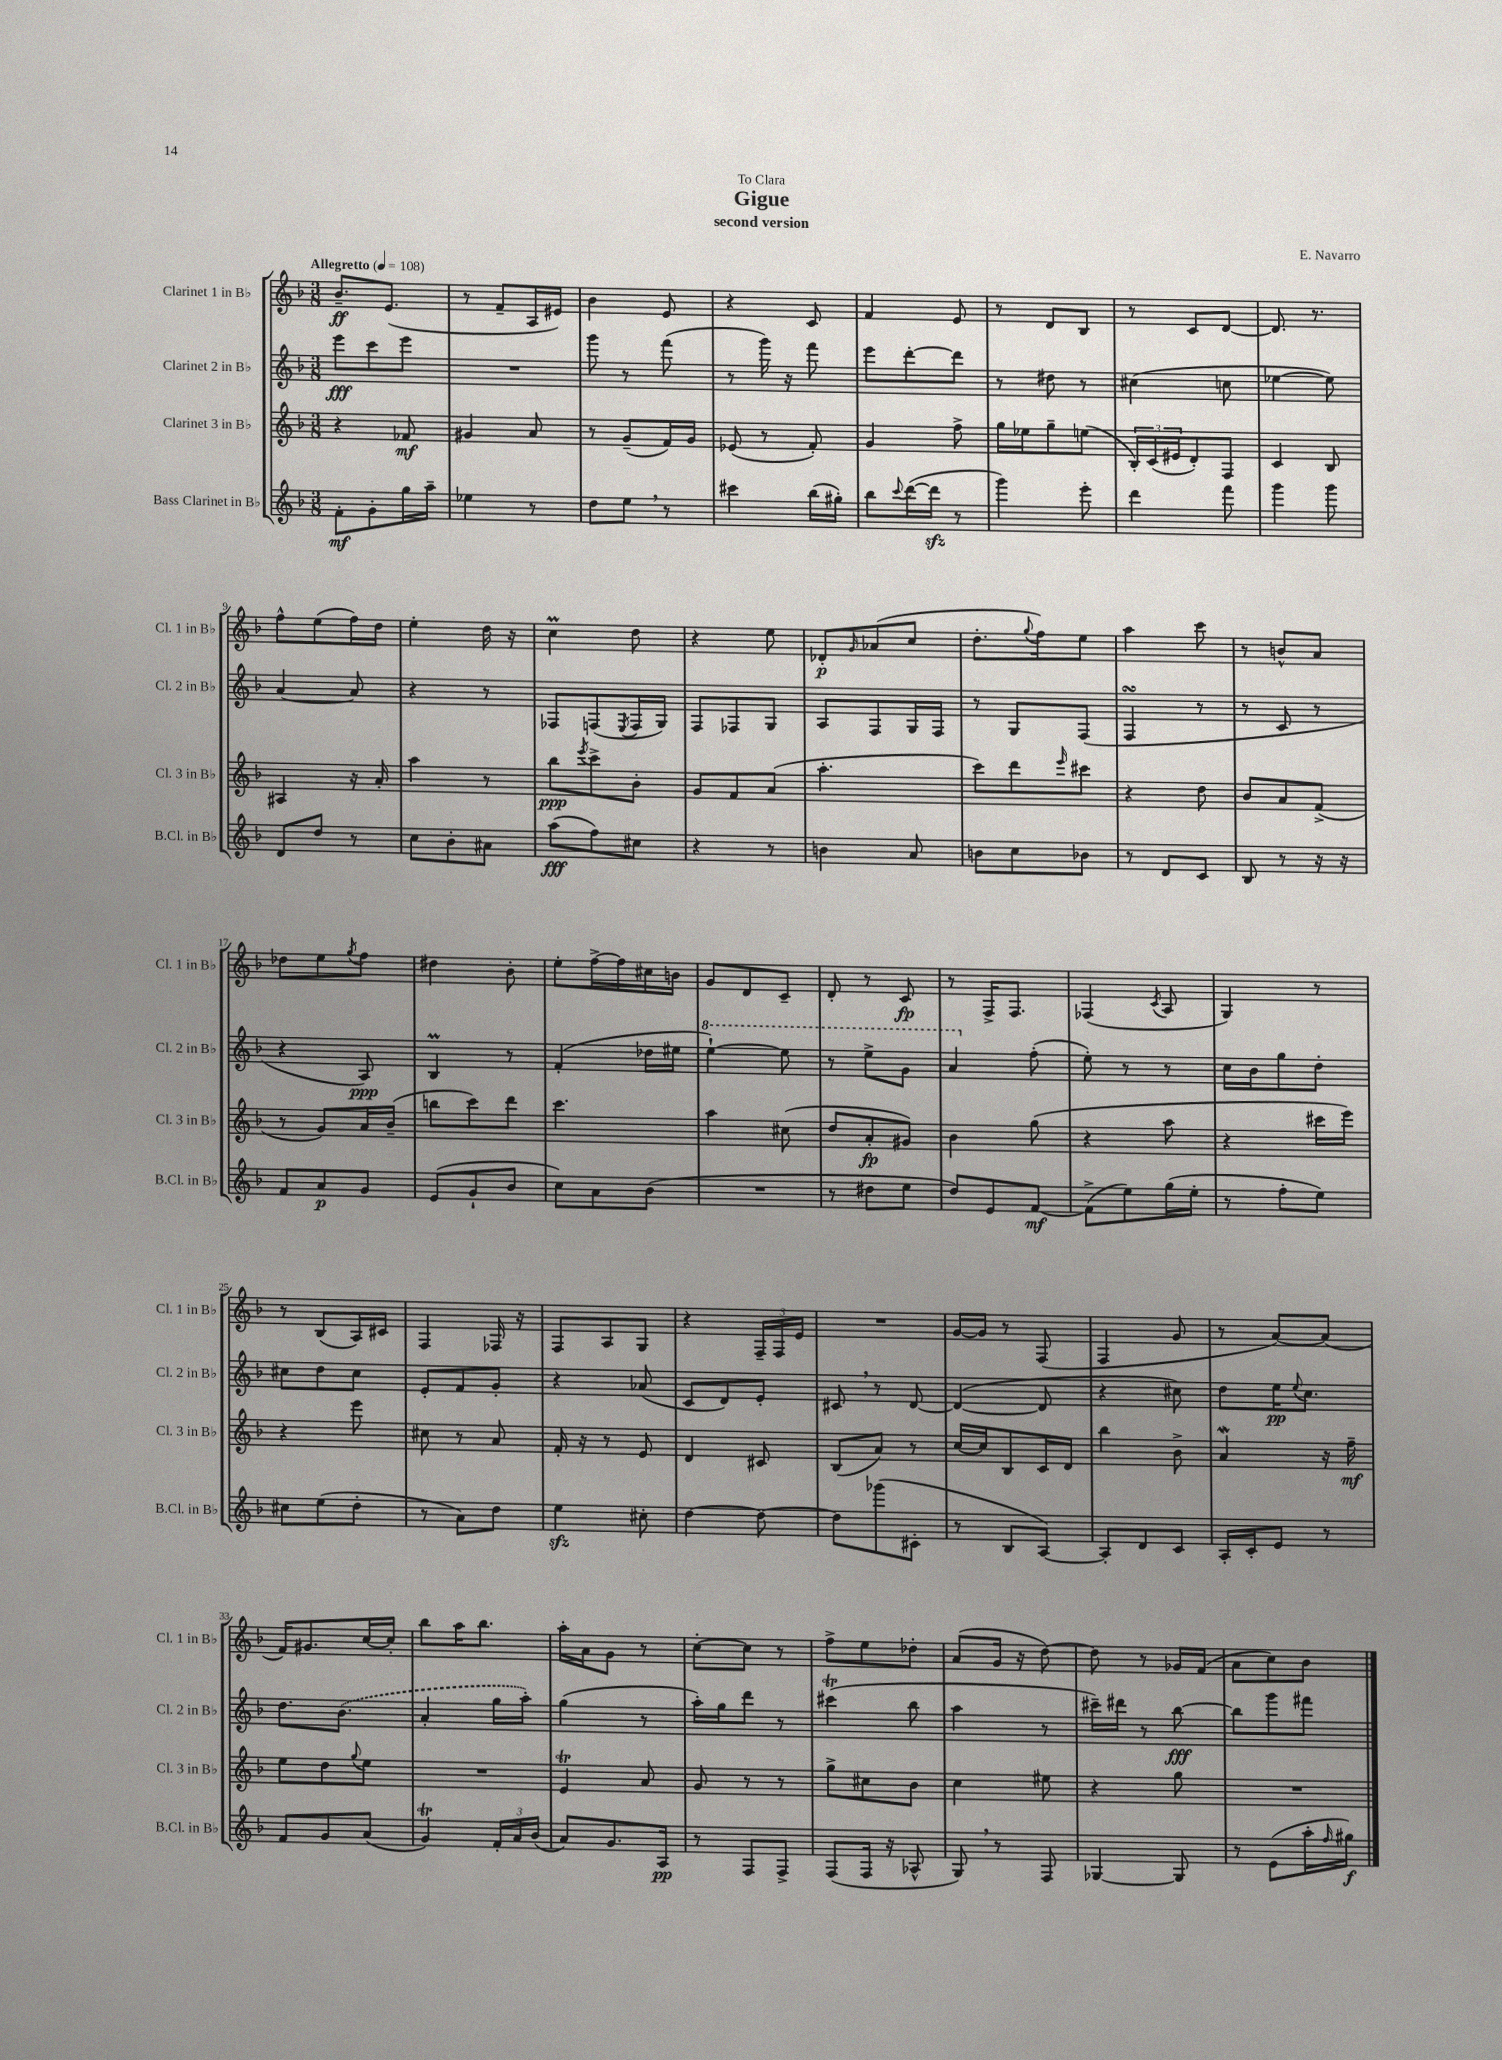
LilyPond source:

\header { title = "Gigue" composer = "E. Navarro" subtitle = "second version" dedication = "To Clara" }
<<
\new StaffGroup <<
\new Staff = "s0" \with { instrumentName = "Clarinet 1 in Bb" shortInstrumentName = "Cl. 1 in Bb" } {
    \clef treble \key f \major \numericTimeSignature \time 3/8 \tempo "Allegretto" 4 = 108
    bes'8.--\ff e'8.( |
    r8 f'8-- a16 eis'16) |
    bes'4 e'8 |
    r4 c'8 |
    f'4 e'8 |
    r8 d'8 bes8 |
    r8 c'8 d'8~ |
    d'8. r8. |
    f''8-^ e''8( f''16) d''16 |
    e''4-. d''16 r16 |
    c''4\prall d''8 |
    r4 e''8 |
    des'8-.\p \grace { g'16 } aes'8( c''8 |
    d''8.-. \appoggiatura { g''8 } f''16) e''8 |
    a''4 c'''8 |
    r8 b'8-^ a'8 |
    des''8 e''8 \acciaccatura { g''8 } f''8 |
    dis''4 bes'8-. |
    e''8-. f''16~-> f''16 cis''16 b'16 |
    g'8 d'8 c'8-- |
    d'8-. r8 c'8\fp |
    r8 f16-> f8. |
    fes4( \acciaccatura { c'8 } a8 |
    g4) r8 |
    r8 bes8( a16) cis'16 |
    f4 fes16 r16 |
    f8 a8 g8 |
    r4 \tuplet 3/2 { f16-- f16 e'16 } |
    R4. |
    g'16~ g'16 r8 f8( |
    f4 g'8 |
    r8 a'8~) a'8( |
    f'16) gis'8. c''16~ c''16-. |
    bes''8 a''16 bes''8. |
    a''16-. a'16 g'8 r8 |
    c''8~-. c''8 r8 |
    f''8-> e''8 des''8-. |
    a'8( g'16 r16 d''8~) |
    d''8 r8 ges'16 f'16( |
    a'8 c''8) bes'8 \bar "|." |
}
\new Staff = "s1" \with { instrumentName = "Clarinet 2 in Bb" shortInstrumentName = "Cl. 2 in Bb" } {
    \clef treble \key f \major \numericTimeSignature \time 3/8
    e'''8\fff c'''8 e'''8 |
    R4. |
    g'''8 r8 f'''8( |
    r8 g'''16) r16 f'''8 |
    e'''8 d'''8~-. d'''8 |
    r8 dis''8 r8 |
    cis''4( c''8 |
    ees''4~ ees''8) |
    a'4~ a'8 |
    r4 r8 |
    fes8 f8( \acciaccatura { e8 } f16 g16) |
    f8 fes8 g8 |
    a8 f8 g16 f16 |
    r8 g8 f8( |
    f4\turn r8 |
    r8 c'8 r8 |
    r4 a8\ppp) |
    bes4\prall r8 |
    f'4-.( des''16 eis''16 |
    \ottava #1 e'''4~-!) e'''8 |
    r8 e'''8-> g''8 |
    a''4 \ottava #0 f''8-.( |
    e''8-.) r8 r8 |
    c''16 bes'16 g''8 d''8-. |
    cis''8 d''8 cis''8 |
    e'8-. f'8 g'8-. |
    r4 aes'8( |
    c'8 d'8) e'8-. |
    cis'8 \breathe r8 d'8~ |
    d'4~( d'8 |
    r4 cis''8) |
    d''8 e''16\pp \appoggiatura { e''8 } c''8. |
    d''8. \once \slurDashed bes'8.( |
    a'4-. g''16 a''16-.) |
    g''4( r8 |
    a''16-.) g''16 d'''8 r8 |
    cis'''4\trill( bes''8 |
    a''4 r8 |
    cis'''16--) dis'''16 r8 bes''8~\fff |
    bes''8 g'''8 fis'''8 \bar "|." |
}
\new Staff = "s2" \with { instrumentName = "Clarinet 3 in Bb" shortInstrumentName = "Cl. 3 in Bb" } {
    \clef treble \key f \major \numericTimeSignature \time 3/8
    r4 fes'8\mf |
    gis'4 a'8 |
    r8 g'8--( f'16) g'16 |
    ees'8( r8 f'8-.) |
    g'4 f''8-> |
    g''16 ees''16 g''8-- e''8( |
    \tuplet 3/2 { bes16-.) c'16( eis'16 } d'8-.) f8 |
    c'4 bes8 |
    ais4 r16 a'16-. |
    a''4 r8 |
    bes''8\ppp \acciaccatura { e'''8 } c'''8-> bes'8-. |
    g'8 f'8 a'8( |
    a''4.-. |
    c'''8) d'''8 \grace { e'''16 } cis'''8 |
    r4 d''8 |
    bes'8 a'8 f'8->( |
    r8 g'8) a'16 bes'16--( |
    b''8 c'''8) d'''8 |
    c'''4. |
    a''4 cis''8( |
    d''8 a'8-.\fp gis'8) |
    bes'4 g''8( |
    r4 a''8 |
    r4 cis'''16 e'''16) |
    r4 e'''8 |
    cis''8 r8 a'8 |
    f'16-. r16 r8 e'8 |
    d'4 cis'8 |
    bes8( a'8) r8 |
    c''16~ c''16 bes8 c'16 d'16 |
    bes''4 bes'8-> |
    a'4\mordent r16 f''16--\mf |
    e''8 d''8 \appoggiatura { g''8 } e''8 |
    R4. |
    e'4\trill a'8 |
    g'8 r8 r8 |
    g''8-> cis''8 bes'8 |
    c''4 eis''8 |
    r4 g''8 |
    R4. \bar "|." |
}
\new Staff = "s3" \with { instrumentName = "Bass Clarinet in Bb" shortInstrumentName = "B.Cl. in Bb" } {
    \clef treble \key f \major \numericTimeSignature \time 3/8
    f'8-.\mf g'8-. g''16 a''16-- |
    ees''4 r8 |
    d''8 e''8 \breathe r8 |
    cis'''4 bes''16( gis''16-.) |
    bes''8 \appoggiatura { c'''8 } d'''16~( d'''16\sfz r8 |
    g'''4) e'''8-. |
    d'''4 f'''8 |
    g'''4 g'''8 |
    d'8 d''8 r8 |
    c''8 bes'8-. ais'8 |
    a''8\fff( f''8) cis''8 |
    r4 r8 |
    b'4 a'8 |
    b'8 c''8 bes'8 |
    r8 d'8 c'8 |
    bes8 r8 r16 r16 |
    f'8 a'8\p g'8 |
    e'8( g'8-! bes'8 |
    c''8) a'8 bes'8( |
    R4. |
    r8 dis''8 e''8 |
    d''8) e'8 f'8~\mf |
    f'8->( e''8) g''16( e''16-. |
    r8 f''8-. e''8) |
    cis''8 e''8( d''8-. |
    r8 a'8) d''8 |
    e''4\sfz cis''8-. |
    d''4~ d''8~ |
    d''8 ges'''8( cis'8-. |
    r8 bes8 a8~) |
    a8-. d'8 c'8 |
    a16-. c'16-. e'8 r8 |
    f'8 g'8 a'8( |
    g'4\trill) \tuplet 3/2 { f'16-. a'16 bes'16( } |
    a'8) g'8. a16\pp |
    r8 f8 f8-> |
    f8( f16 r16 aes8-^ |
    g8) \breathe r8 f8 |
    ges4~ ges8 |
    r8 e'8( a''16-. \grace { f''16 } gis''16\f) \bar "|." |
}
>>
>>
